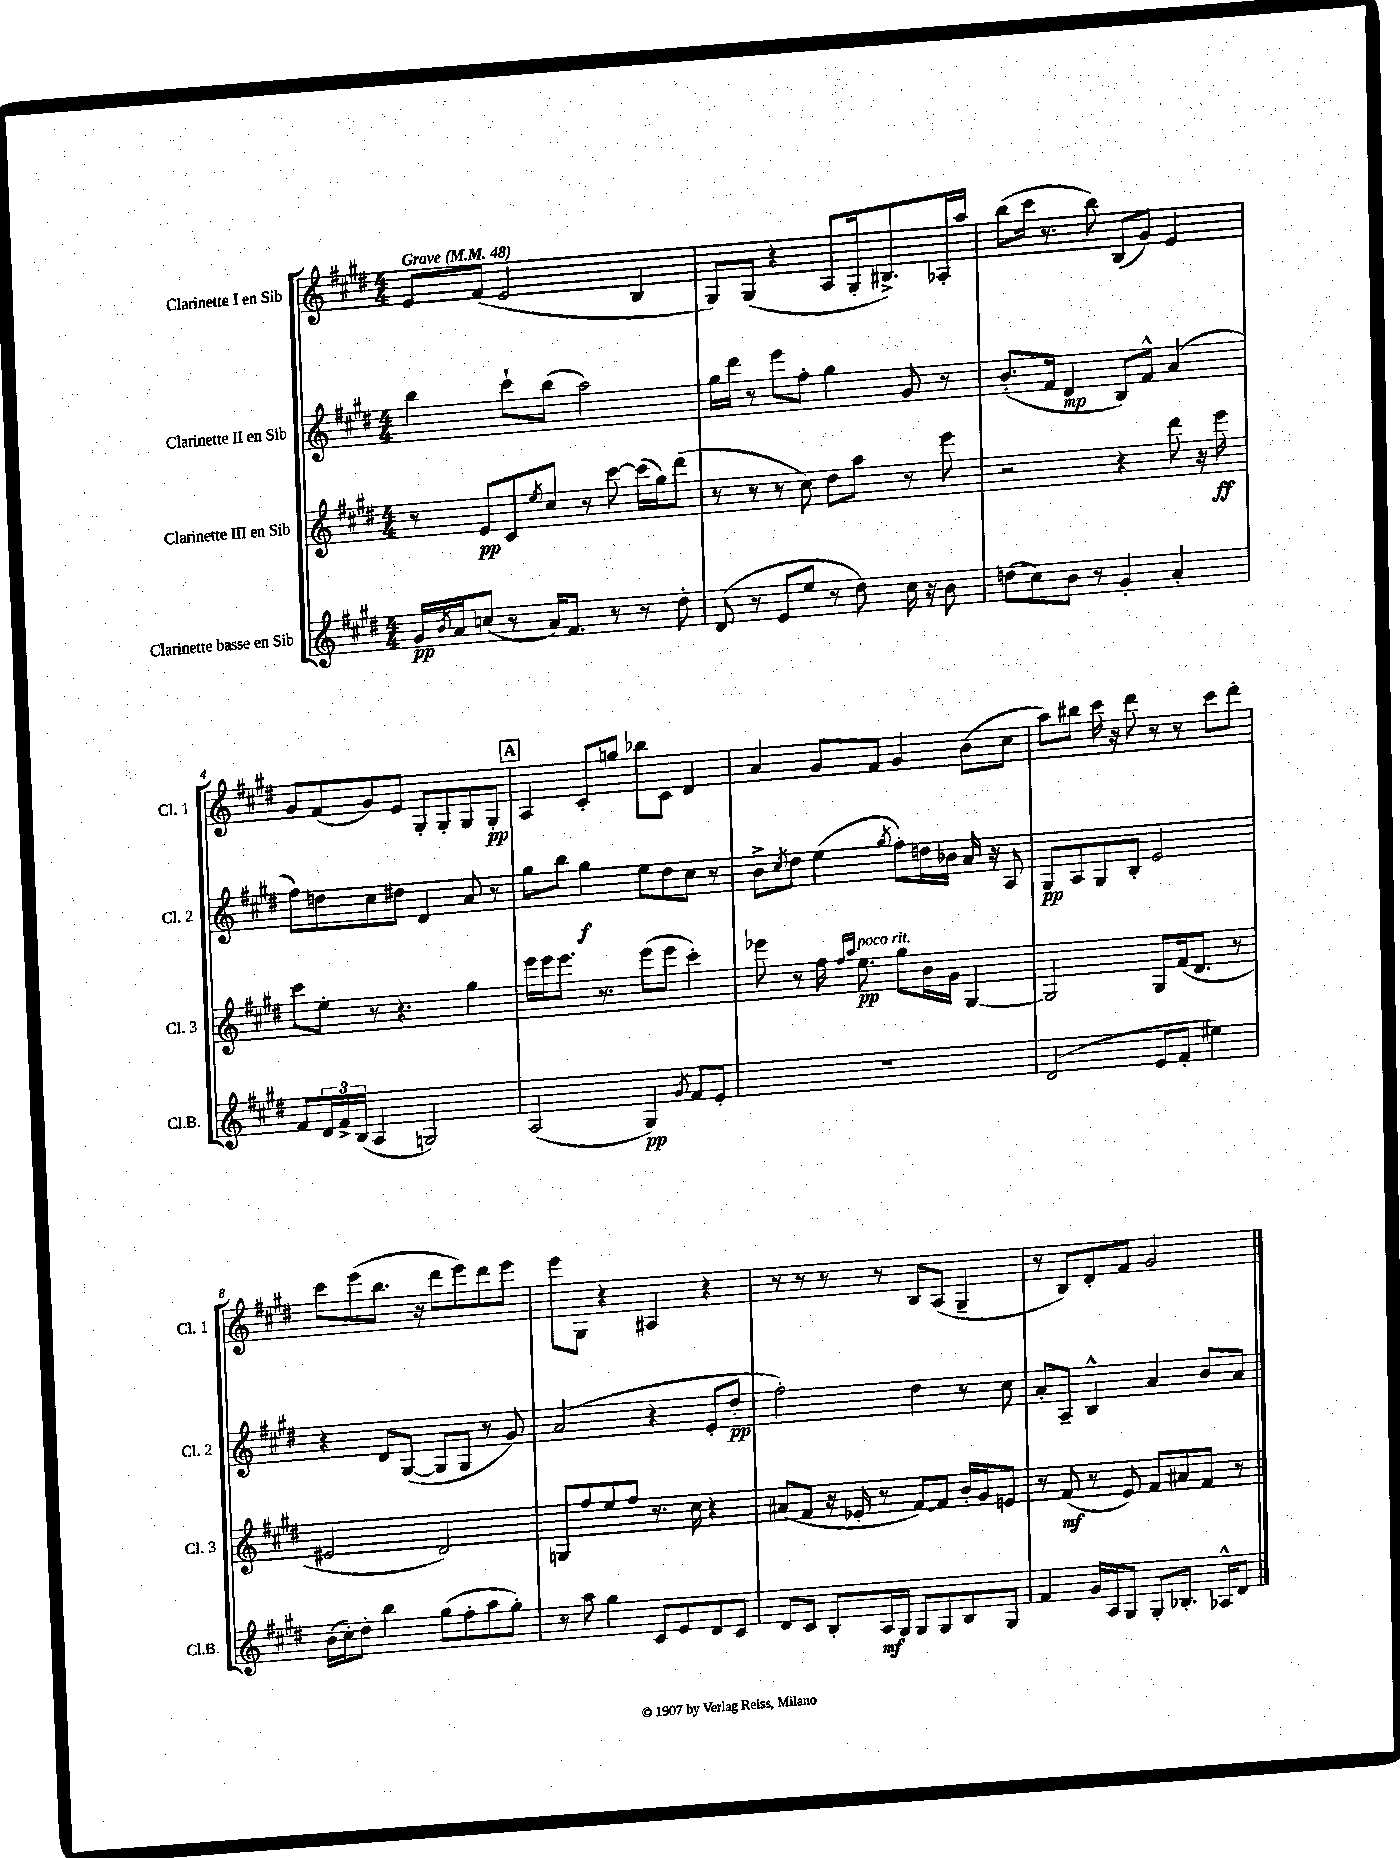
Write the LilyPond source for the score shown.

<<
\new StaffGroup <<
\new Staff = "s0" \with { instrumentName = "Clarinette I en Sib" shortInstrumentName = "Cl. 1" } {
    \clef treble \key e \major \numericTimeSignature \time 4/4 \tempo "Grave" 4 = 48
    e'8 fis'8( e'2 b4 |
    gis8) gis8( r4 a8 gis16-. bis8.->) aes16-. a''16 |
    b''8( cis'''16 r8. b''8) b8( gis'8) e'4 |
    gis'8 fis'8( gis'8) e'8 gis8-. gis8-. gis8 gis8-.\pp |
    \mark \markup { \box "A" } a4 cis'8-. g''8 bes''8 cis'8 dis'4 |
    a'4 gis'8 fis'8 gis'4 b'8( cis''8 |
    a''8) bis''8 cis'''16 r16 dis'''8 r8 r8 cis'''8 dis'''8-. |
    cis'''8 e'''8( b''8. r16 dis'''8 e'''8) dis'''8 e'''8 |
    e'''8 gis8 r4 ais4 r4 |
    r8 r8 r8 r8 b8 a8( gis4-- |
    r8 b8) dis'8-. fis'8 gis'2 \bar "|." |
}
\new Staff = "s1" \with { instrumentName = "Clarinette II en Sib" shortInstrumentName = "Cl. 2" } {
    \clef treble \key e \major \numericTimeSignature \time 4/4
    b''4 cis'''8-! b''8( a''2) |
    gis''16 dis'''16 r8 e'''8 fis''8-. gis''4 gis'8 r8 |
    b'8.-.( fis'16 dis'4\mp b8) fis'8-^ a'4( |
    fis''8) d''8 cis''8 dis''8 dis'4 a'8 r8 |
    \mark \markup { \box "A" } gis''8 b''8 gis''4\f e''8 dis''8 cis''8 r8 |
    b'8-> \acciaccatura { cis''8 } dis''8 e''4( \acciaccatura { gis''8 } fis''8-.) d''16 bes'16 a'16 r16 a8 |
    gis8\pp a8 gis8 b8-. e'2 |
    r4 dis'8 gis8~( gis8 gis8 r8 gis'8) |
    a'2( r4 e'8-. dis''8-.\pp |
    fis''2-.) dis''4 r8 cis''8 |
    a'8-. a8-- b4-^ a'4 b'8 a'8 \bar "|." |
}
\new Staff = "s2" \with { instrumentName = "Clarinette III en Sib" shortInstrumentName = "Cl. 3" } {
    \clef treble \key e \major \numericTimeSignature \time 4/4
    r8 e'8\pp cis'8 \acciaccatura { e''8 } cis''8 r8 cis'''8~ cis'''16( gis''16) dis'''8( |
    r8 r8 r8 cis''8) dis''8 a''8 r8 e'''8 |
    r2 r4 dis'''8 r16 e'''16\ff |
    cis'''8 e''8-. r8 r4. gis''4 |
    \mark \markup { \box "A" } e'''16 e'''16 e'''8. r8. e'''8( e'''8 cis'''4-.) |
    ees'''8 r8 fis''16 \grace { fis''16 a''16 } e''8.\pp^\markup { \italic "poco rit." } gis''8 b'16 gis'16 gis4~ |
    gis2 gis8 fis'16( dis'8. r8 |
    eis'2 dis'2) |
    g8 fis''8 e''8 fis''8 r8. cis''16 r4 |
    ais'8( fis'8 r16 ees'16-. r8 fis'8~) fis'8 b'16-. gis'16 e'8 |
    r8 fis'8\mf( r8 e'8) fis'8 ais'8 fis'8 r8 \bar "|." |
}
\new Staff = "s3" \with { instrumentName = "Clarinette basse en Sib" shortInstrumentName = "Cl.B." } {
    \clef treble \key e \major \numericTimeSignature \time 4/4
    gis'16\pp \acciaccatura { b'8 } a'16 c''8( r8 a'16) fis'8. r8 r8 dis''8-. |
    dis'8( r8 e'8 e''8 r8 dis''8) cis''16 r16 b'8 |
    d''8( cis''8) b'8 r8 gis'4-. a'4-. |
    fis'8 \tuplet 3/2 { dis'16 fis'16-> b16( } a4 g2) |
    \mark \markup { \box "A" } a2( gis4\pp) \acciaccatura { gis'8 } fis'8 e'8-. |
    R1 |
    dis'2( e'8 fis'8-. eis''4) |
    b'16( cis''16-.) dis''8-. b''4 gis''8( fis''8-. a''8 gis''8-.) |
    r8 a''8 gis''4 cis'8 e'8 dis'8 cis'8 |
    dis'8 cis'8 b8-. a16\mf gis16 gis8 gis8 b8 gis8 |
    fis'4 gis'16 a16 gis8 gis8-. bes8.-. aes16-^ dis'8 \bar "|." |
}
>>
>>
